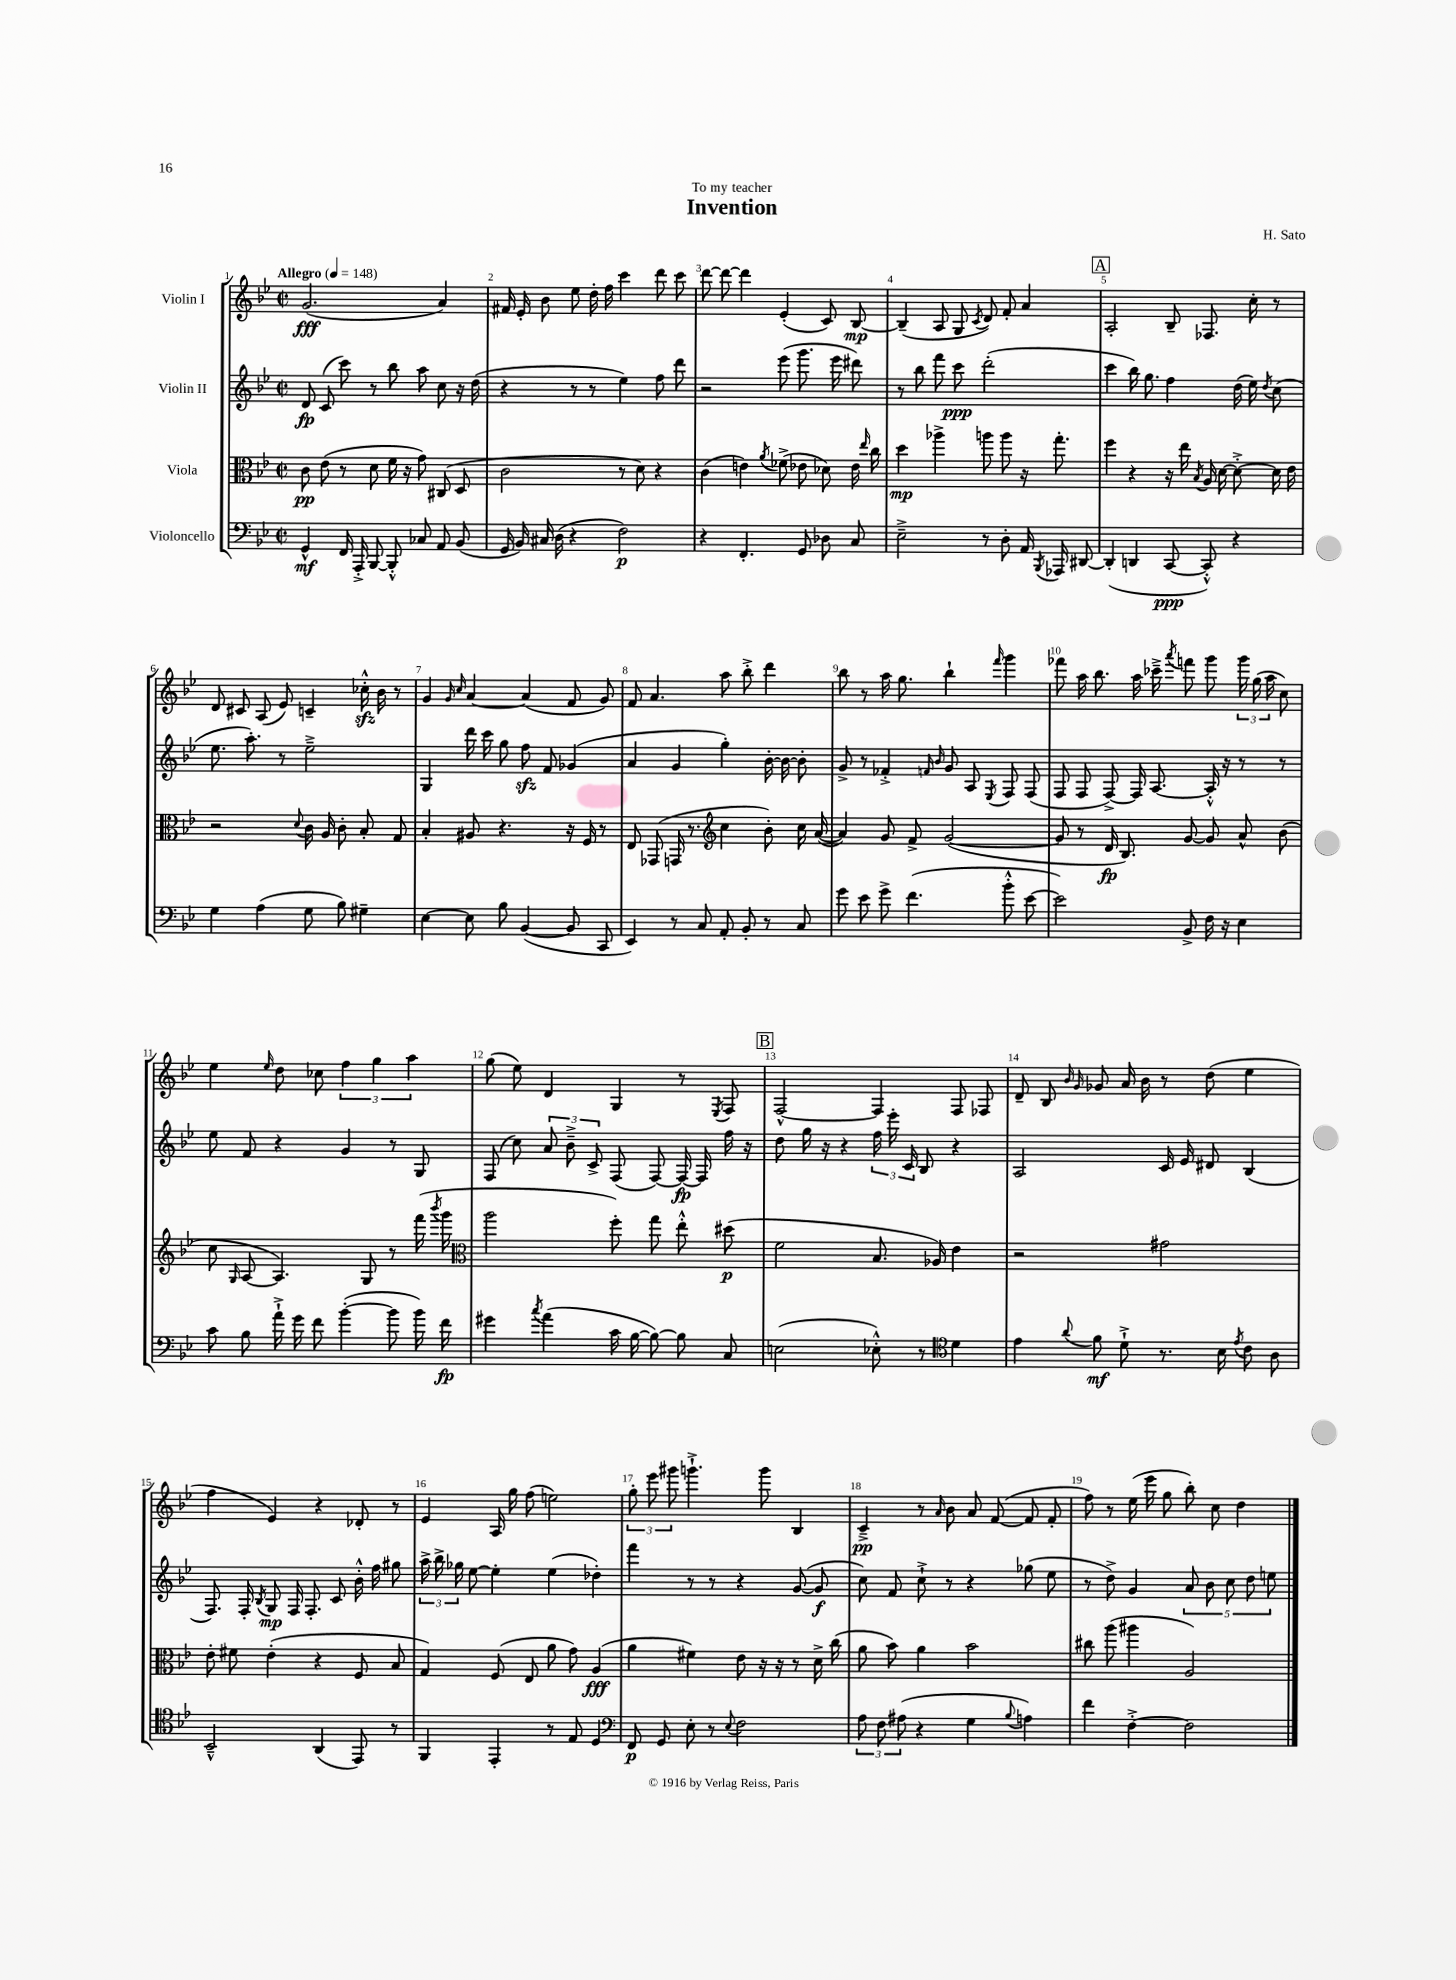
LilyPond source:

\header { title = "Invention" composer = "H. Sato" dedication = "To my teacher" }
<<
\new StaffGroup <<
\new Staff = "s0" \with { instrumentName = "Violin I" } {
    \clef treble \key bes \major \defaultTimeSignature \time 2/2 \tempo "Allegro" 4 = 148
    \autoBeamOff g'2.\fff( a'4) |
    fis'16 ees'16-. bes'8 ees''8 d''16-. f''16 c'''4 d'''8 c'''8 |
    d'''8~ d'''8~ d'''4 ees'4-.( c'8) bes8~\mp |
    bes4--( a8 g8 \acciaccatura { c'8 } d'8) f'8-. a'4 |
    \mark \markup { \box "A" } a2-. bes8-- fes8. c''16-. r8 |
    d'8 cis'8 a8( ees'8) c'4-- ces''16-.-^\sfz bes'16 r8 |
    g'4 \grace { g'16 c''16 } a'4~ a'4( f'8 g'8) |
    f'8 a'4. a''8 bes''8-.-> d'''4 |
    bes''8 r8 a''16 g''8. bes''4-! \grace { f'''16 } g'''4 |
    fes'''8 a''16 bes''8. a''16 ces'''16---> \acciaccatura { a'''8 } f'''8 g'''8 \tuplet 3/2 { g'''16 g''16( a''16 } c''8) |
    ees''4 \grace { ees''16 } d''8 ces''8 \tuplet 3/2 { f''4 g''4 a''4 } |
    g''8( ees''8) d'4 g4 r8 \acciaccatura { ees8 } f8 |
    \mark \markup { \box "B" } f2~-^ f4 f8 fes8 |
    d'8-- bes8 \grace { bes'16 g'16 } ges'8 a'16 bes'16 r8 d''8( ees''4 |
    f''4 ees'4) r4 des'8-. r8 |
    ees'4 a16 g''16 f''8( e''2) |
    \tuplet 3/2 { g''8-. ees'''8 gis'''8 } g'''4.-!-> g'''8 bes4 |
    c'4--->\pp r8 \grace { a'16 } bes'8 a'8 f'8~( f'8 f'8-. |
    f''8) r8 ees''16( ees'''16 g''8 bes''8-.) c''8 d''4 \bar "|." |
}
\new Staff = "s1" \with { instrumentName = "Violin II" } {
    \clef treble \key bes \major \defaultTimeSignature \time 2/2
    \autoBeamOff d'8\fp c'8( c'''8) r8 bes''8 a''8 c''8 r16 d''16( |
    r4 r8 r8 ees''4) f''8 d'''8 |
    r2 ees'''8( g'''8. ees'''16 dis'''8) |
    r8 bes''8 f'''8 c'''8\ppp d'''2-.( |
    \mark \markup { \box "A" } c'''4 bes''16) g''8. f''4 d''16( ees''16) \acciaccatura { d''8 } c''8( |
    ees''8. a''8.-.) r8 ees''2---> |
    g4 d'''16 c'''16 g''8 f''8\sfz f'8 ges'4( |
    a'4 g'4 g''4-.) bes'16~-. bes'16~ bes'8-. |
    g'8-> r8 fes'4-.-> \grace { f'16 bes'16 } g'8 a8 \acciaccatura { ees8 } f8 f8( |
    f8 f8 f8~->) f16 a8.~ a16-.-^ r16 r8 r8 |
    ees''8 f'8 r4 g'4 r8 g8 |
    f8( c''8) \tuplet 3/2 { a'8 bes'8---> c'8-> } f8( f8~) f16~\fp f16 f''16 r16 |
    \mark \markup { \box "B" } d''8 g''16 r16 r4 \tuplet 3/2 { f''16 ees'''16-. c'16 } bes8 r4 |
    a2 c'16 ees'16 dis'8 bes4( |
    f8.) f16-. \acciaccatura { bes8 } g8\mp f16 f8.-. c'8 bes'16-.-^ f''16 gis''8 |
    \tuplet 3/2 { a''16-> bes''16-> ges''16 } ees''8~ ees''4-. ees''4( des''4-.) |
    f'''4 r8 r8 r4 g'8~( g'8\f |
    c''8) f'8 c''8-!-> r8 r4 ges''8( ees''8 |
    r8 d''8->) g'4 \tuplet 5/4 { a'8 bes'8 c''8 d''8 e''8 } \bar "|." |
}
\new Staff = "s2" \with { instrumentName = "Viola" } {
    \clef alto \key bes \major \defaultTimeSignature \time 2/2
    \autoBeamOff c'8\pp ees'8( r8 d'8 f'16 r16 g'8) cis8( d8 |
    c'2 r8 d'8) r4 |
    c'4( e'4) \acciaccatura { a'8 } fes'8->( ees'8 des'8) ees'16 \grace { ees''16 } c''16 |
    d''4\mp aes''4-> a''8 a''8 r16 g''8.-. |
    \mark \markup { \box "A" } f''4 r4 r16 ees''16 \acciaccatura { bes8 } a16 d'16~ d'8~-.-> d'16 ees'16 |
    r2 \appoggiatura { d'8 } c'16 a16 c'8-. bes8-. g8 |
    bes4-. ais8 r4. r16 f16 r8 |
    ees8 ges,8( g,16 r8. \clef treble c''4 bes'8-.) c''16 a'16~( |
    a'4) g'8 f'8-> g'2~( |
    g'8 r8 d'16\fp bes8.) g'8~ g'8 a'8-^ bes'8( |
    c''8 \grace { g16 } a8~ a4.) g8 r8 f'''16( \acciaccatura { bes'''8 } g'''16 |
    \clef alto a''2 f''8-.) g''8 ees''8-.-^ dis''8\p( |
    \mark \markup { \box "B" } f'2 bes8. aes16) ees'4 |
    r2 gis'2 |
    ees'8-. fis'8 ees'4-.( r4 f8 bes8 |
    g4) f8( ees8 a'8 g'8) a4\fff( |
    a'4 fis'4) ees'8 r16 r16 r8 d'16-> c''16( |
    a'8 bes'8) a'4 bes'2 |
    cis''8 a''8( ais''4 a2) \bar "|." |
}
\new Staff = "s3" \with { instrumentName = "Violoncello" } {
    \clef bass \key bes \major \defaultTimeSignature \time 2/2
    \autoBeamOff g,4-^\mf f,16 a,,16-.-> bes,,8~ bes,,8-.-^ ces8 a,8 bes,8( |
    g,16 bes,16) cis16 d16( r4 f2\p) |
    r4 f,4.-. g,8 des8 c8 |
    ees2---> r8 d8-. a,16 \acciaccatura { bes,,8 } aes,,16 dis,8~ |
    \mark \markup { \box "A" } dis,4-.( d,4 c,8~\ppp c,8-.-^) r4 |
    g4 a4( g8 bes8) gis4-- |
    ees4~ ees8 bes8 bes,4~( bes,8 c,8 |
    ees,4) r8 c8 a,8-. bes,8-. r8 c8 |
    g'8 ees'8 g'8-> f'4.( bes'8-.-^ ees'8~ |
    ees'2) bes,8-> f16 r16 ees4 |
    c'8 bes8 a'16-!-> g'16 f'8 bes'4~-.( bes'8 bes'16) f'16\fp |
    gis'4 \acciaccatura { c''8 } a'4( c'16 bes16~ bes8~) bes8 c8 |
    \mark \markup { \box "B" } e2( ees8-.-^) r8 \clef tenor d'4 |
    ees'4 \appoggiatura { a'8 } f'8\mf d'8-!-> r8. bes16 \acciaccatura { ees'8 } c'8 a8 |
    bes,2---^ a,4( ees,8) r8 |
    f,4 ees,4-. r8 ees8 d4 |
    \clef bass f,8\p g,8 ees8-. r8 \appoggiatura { ees8 } f2 |
    \tuplet 3/2 { a8 f8 ais8( } r4 g4 \appoggiatura { bes8 } a4) |
    f'4 f4~-.-> f2 \bar "|." |
}
>>
>>
\layout { \context { \Score \override BarNumber.break-visibility = ##(#f #t #t) barNumberVisibility = #all-bar-numbers-visible } }
